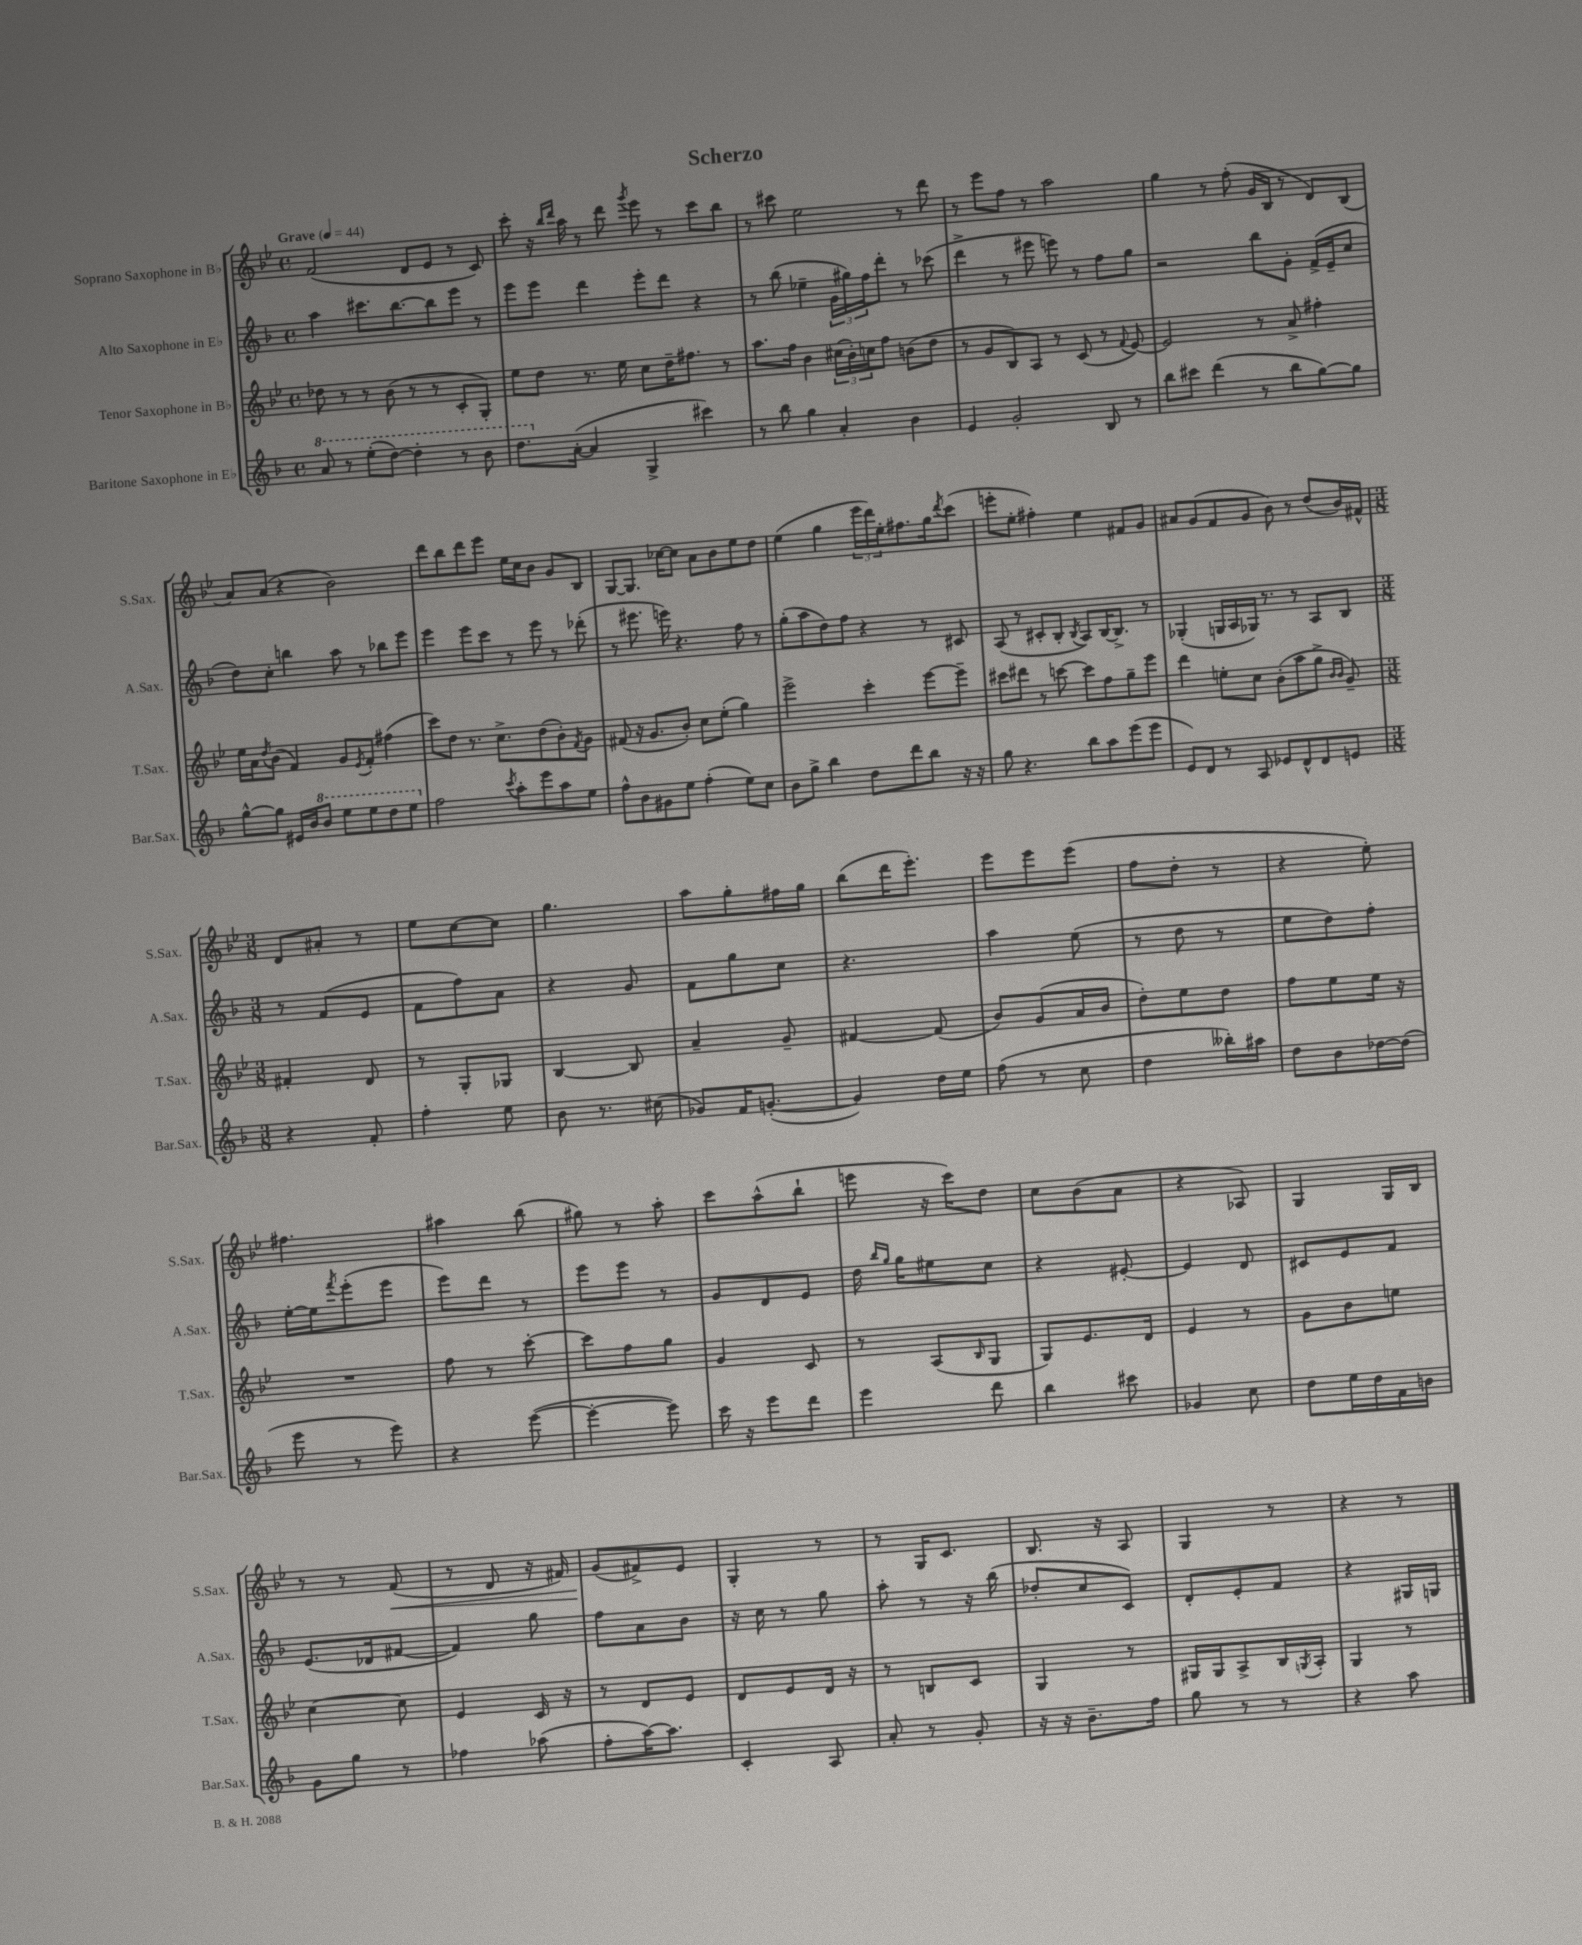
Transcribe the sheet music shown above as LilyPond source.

\header { title = "Scherzo" }
<<
\new StaffGroup <<
\new Staff = "s0" \with { instrumentName = "Soprano Saxophone in Bb" shortInstrumentName = "S.Sax." } {
    \clef treble \key bes \major \defaultTimeSignature \time 4/4 \tempo "Grave" 4 = 44
    f'2( d'8 ees'8 r8 c'8) |
    c'''8-. r16 \grace { bes''16 d'''16 } a''16 r8 d'''8 \acciaccatura { g'''8 } ees'''8 r8 c'''8 bes''8 |
    r8 cis'''8 ees''2 r8 d'''8 |
    r8 ees'''8 f''8 r8 a''2 |
    g''4 r8 f''8-.( g'16 bes16 r8 d'8) bes8( |
    a'8) a'8( r4 bes'2) |
    d'''8 bes''8 d'''8 ees'''8 ees''16 c''16 bes'8 g'8 bes8 |
    g8~ g8. ces''16~ ces''8 a'8 bes'8 ees''8 d''8 |
    ees''4( g''4 \tuplet 3/2 { ees'''16 d'''16) ees''16-. } fis''8. g''16 \acciaccatura { d'''8 } c'''8( |
    e'''8-. ees''8-. fis''4-.) ees''4 fis'8 g'8 |
    ais'8 g'8( f'8 g'8 bes'8) r8 d''8( bes'16) fis'16-^ |
    \numericTimeSignature \time 3/8 d'8 ais'8-. r8 |
    ees''8 c''8~ c''8 |
    g''4. |
    a''8 g''8-. fis''16 g''16 |
    bes''8( d'''16 ees'''8.-.) |
    ees'''8 ees'''8 ees'''8( |
    f''8 d''8-. r8 |
    r4 ees''8-.) |
    fis''4. |
    ais''4 bes''8( |
    gis''8) r8 a''8-. |
    c'''8 a''8-^( bes''8-! |
    e'''8 r16 c'''16) d''8 |
    c''8 bes'8( a'8 |
    r4 aes8) |
    g4 g16 bes16 |
    r8 r8 f'8\<( |
    r8 d'8 r16 fis'16) |
    g'8\!( fis'8->) ees'8 |
    g4-. r8 |
    r8 g16 c'8. |
    bes8. r16 a8 |
    g4 r8 |
    r4 r8 \bar "|." |
}
\new Staff = "s1" \with { instrumentName = "Alto Saxophone in Eb" shortInstrumentName = "A.Sax." } {
    \clef treble \key f \major \defaultTimeSignature \time 4/4
    a''4 cis'''8. bes''8.~ bes''8 e'''8 r8 |
    e'''8 e'''8 d'''4 e'''8-. d'''8 r4 |
    r8 bes''8( ees''4-- \tuplet 3/2 { g'16 gis''16) f''16 } d'''8-. r8 ces'''8( |
    d'''4-> r8 eis'''8 e'''8) r8 f''8 g''8 |
    r2 bes''8 g'8-. f'16->( e'16-- c''8 |
    d''8) c''8-. b''4 a''8 r8 bes''8 e'''8 |
    e'''4 e'''8 c'''8 r8 e'''8 r8 des'''8-.( |
    r8 eis'''8. e'''16) r4. f''8 r8 |
    g''8-.( a''8 d''8) f''8 r4 r8 cis'8 |
    a8( r8 cis'8-. bes8-. \acciaccatura { bes8 } a8) bes16~ bes8.-> r8 |
    ges4-.( g16 a16 ges16) r8. r8 a8 bes8 |
    \numericTimeSignature \time 3/8 r8 f'8( e'8 |
    f'8 f''8) a'8 |
    r4 g'8 |
    f'8 g''8 c''8 |
    r4. |
    a''4 e''8( |
    r8 d''8 r8 |
    e''8 d''8) f''8-. |
    e''16~-. e''16 \acciaccatura { f'''8 } e'''8-.( e'''8 |
    e'''8) d'''8 r8 |
    e'''8 e'''8 r8 |
    g'8 d'8 e'8 |
    d''16 \grace { bes''16 g''16 } g''16 eis''8 c''8 |
    r4 eis'8~-. |
    eis'4 d'8 |
    cis'8 e'8 f'8 |
    e'8.( des'16 fis'8~ |
    fis'4) g''8 |
    f''8 a'8 bes'8 |
    r16 c''16 r8 g''8 |
    a''8-. r8 r16 bes''16( |
    des''8-. c''8 c'8) |
    d'8-. e'8-. f'8 |
    r4 gis16 g16 \bar "|." |
}
\new Staff = "s2" \with { instrumentName = "Tenor Saxophone in Bb" shortInstrumentName = "T.Sax." } {
    \clef treble \key bes \major \defaultTimeSignature \time 4/4
    des''8 r8 r8 bes'8( r8 r8 c'8-. g8-.) |
    ees''8 d''8 r8. ees''16 c''8 d''16-- fis''8. r8 |
    a''8. f''16 bes'4 \tuplet 3/2 { cis''16( bes'16-.) c''16 } f''8 b'8( d''8 |
    r8 g'8 bes8) a8 r8 c'8( r8 \appoggiatura { f'8 } ees'8~) |
    ees'2 r8 a'8-> fis''4-. |
    ees''16 a'16 \acciaccatura { d''8 } bes'8( f'4) g'8 \acciaccatura { ees'8 } f'8-. fis''4( |
    c'''8) d''8 r8. c''8.-> d''8( bes'8-.) \acciaccatura { f'8 } g'8 |
    fis'8( r16 g'8. bes'8-.) c''8 ees''8-.( g''4) |
    ees'''2-> c'''4-. ees'''8~ ees'''8-- |
    cis'''8 dis'''8 r8 c'''8~ c'''8 f''8 g''8-- ees'''8 |
    d'''4 e''8-. c''8 bes'8-.( a''8 g''8-> \grace { bes'16 bes'16 } g'8--) |
    \numericTimeSignature \time 3/8 fis'4-. d'8 |
    r8 g8-. ges8 |
    bes4~ bes8 |
    a'4-- g'8-- |
    fis'4~ fis'8( |
    bes'8) g'8( a'16 bes'16 |
    d''8-.) ees''8 d''8 |
    f''8 ees''8 ees''16 r16 |
    R4. |
    f''8 r8 c'''8~-. |
    c'''8 f''8 g''8 |
    g'4 c'8 |
    r8 a8( \grace { bes16 } g8 |
    g8) ees'8. d'16 |
    ees'4 r8 |
    g'8 bes'8 e''8 |
    c''4~ c''8 |
    ees'4 c'16 r16 |
    r8 d'8 ees'8 |
    d'8 ees'8 d'16 r16 |
    r8 b8 c'8 |
    g4 r8 |
    gis16 gis16 a8-> bes16 \acciaccatura { g8 } a16-. |
    g4 r8 \bar "|." |
}
\new Staff = "s3" \with { instrumentName = "Baritone Saxophone in Eb" shortInstrumentName = "Bar.Sax." } {
    \clef treble \key f \major \defaultTimeSignature \time 4/4
    \ottava #1 a''8 r8 e'''8-.( d'''8~) d'''4-. r8 bes''8 |
    d'''8. \ottava #0 a'16~-.( a'4 g4-> cis'''4) |
    r8 bes''8 g''4 a'4-. bes'4 |
    e'4 g'2-. bes8 r8 |
    bes''8 cis'''8 d'''4( r8 bes''8 g''8~) g''8 |
    g''8~-^ g''8 eis'16 bes'16 \ottava #1 bes''8 e'''8 e'''8 d'''8 e'''8 \ottava #0 |
    f''2 \acciaccatura { c'''8 } a''8-. e'''8 a''8 e''8 |
    f''8-^ bes'8 gis'8 e''8 f''4-.( e''8) c''8 |
    bes'8 g''8-> bes''4 d''8 d'''8 bes''8 r16 r16 |
    g''8 r4. bes''8 a''8 e'''8( e'''8 |
    e'8) d'8 r8 a8 ees'8 d'8-^ d'8 e'8 |
    \numericTimeSignature \time 3/8 r4 f'8-. |
    f''4-. e''8 |
    bes'8 r8. cis''16( |
    ges'8) f'16 g'8.~-.( |
    g'4) d''16 e''16 |
    f''8( r8 c''8 |
    d''4 beses''16-.) ais''16 |
    d''8 bes'8 des''16~ des''16( |
    e'''8 r8 e'''8) |
    r4 e'''8~( |
    e'''4~-. e'''8) |
    c'''16 r16 e'''8 d'''8 |
    e'''4 d'''8 |
    bes''4 cis'''8 |
    ges'4 c''8 |
    d''8 e''16 d''16 f'16 b'16 |
    g'8 g''8 r8 |
    fes''4 aes''8( |
    f''8-. a''16~) a''8. |
    c'4-. a8 |
    a'8-. r8 g'8-. |
    r16 r16 bes'8.-- f''16 |
    g''8 r8 r8 |
    r4 a''8 \bar "|." |
}
>>
>>
\layout { \context { \Score \remove "Bar_number_engraver" } }
